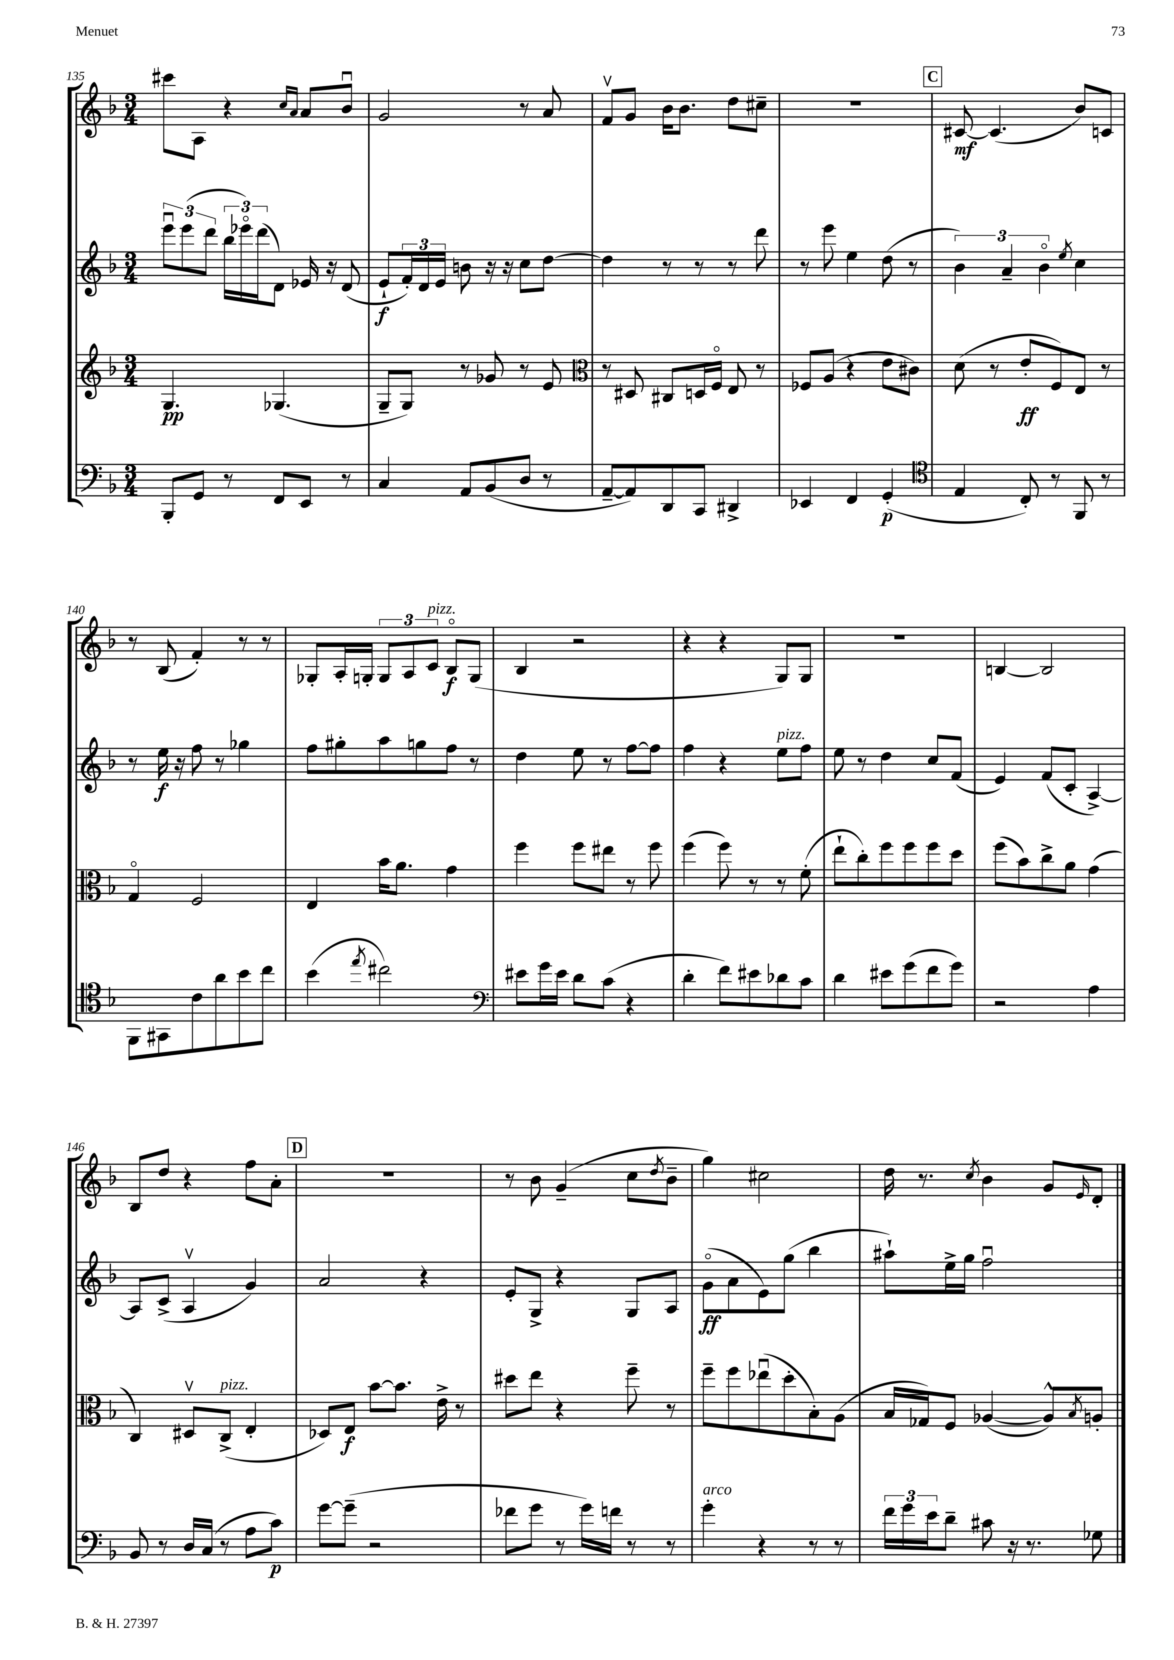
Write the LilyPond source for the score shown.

<<
\new StaffGroup <<
\new Staff = "s0" {
    \clef treble \key f \major \numericTimeSignature \time 3/4
    cis'''8 a8 r4 \grace { c''16 a'16 } a'8 bes'8\downbow |
    g'2 r8 a'8 |
    f'8\upbow g'8 bes'16 bes'8. d''8 cis''8-- |
    R2. |
    \mark \markup { \box "C" } cis'8~\mf cis'4.( bes'8) c'8 |
    r8 bes8( f'4-.) r8 r8 |
    ges8-. a16-. g16-. \tuplet 3/2 { g8 a8 c'8^\markup { \italic "pizz." } } bes8\flageolet\f g8( |
    bes4 r2 |
    r4 r4 g8) g8 |
    R2. |
    b4~ b2 |
    bes8 d''8 r4 f''8 a'8-. |
    \mark \markup { \box "D" } R2. |
    r8 bes'8 g'4--( c''8 \acciaccatura { d''8 } bes'8-- |
    g''4) cis''2 |
    d''16 r8. \acciaccatura { c''8 } bes'4 g'8 \grace { e'16 } d'8-. \bar "|." |
}
\new Staff = "s1" {
    \clef treble \key f \major \numericTimeSignature \time 3/4
    \tuplet 3/2 { e'''8\downbow e'''8( d'''8 } \tuplet 3/2 { bes''16 ees'''16\flageolet) d'''16( } d'8) ees'16 r16 d'8( |
    e'8-!\f \tuplet 3/2 { f'16-.) d'16 e'16 } b'8 r16 r16 c''8 d''8~ |
    d''4 r8 r8 r8 d'''8 |
    r8 e'''8 e''4 d''8( r8 |
    \mark \markup { \box "C" } \tuplet 3/2 { bes'4) a'4-- bes'4\flageolet } \acciaccatura { e''8 } c''4 |
    r8 e''16\f r16 f''8 r8 ges''4 |
    f''8 gis''8-. a''8 g''8 f''8 r8 |
    d''4 e''8 r8 f''8~ f''8 |
    f''4 r4 e''8^\markup { \italic "pizz." } f''8 |
    e''8 r8 d''4 c''8 f'8( |
    e'4) f'8( c'8-. a4~->) |
    a8 c'8->( a4\upbow g'4) |
    \mark \markup { \box "D" } a'2 r4 |
    e'8-. g8-> r4 g8 a8 |
    g'8\flageolet\ff( a'8 e'8) g''8( bes''4 |
    ais''8-!) e''16-> g''16 f''2\downbow \bar "|." |
}
\new Staff = "s2" {
    \clef treble \key f \major \numericTimeSignature \time 3/4
    g4.\pp ges4.( |
    g8-- g8) r8 ges'8 r8 e'8 |
    \clef alto r8 dis8 cis8 d16 f16\flageolet e8 r8 |
    fes8 a8( r4 e'8 cis'8) |
    \mark \markup { \box "C" } d'8( r8 e'8-.\ff f8) e8 r8 |
    g4\flageolet f2 |
    e4 bes'16 a'8. g'4 |
    f''4 f''8 eis''8 r8 f''8 |
    f''4( f''8) r8 r8 f'8-.( |
    e''8-! c''8-.) f''8 f''8 f''8 d''8 |
    f''8( bes'8) c''8-> a'8 g'4( |
    c4) dis8\upbow c8->^\markup { \italic "pizz." }( e4-. |
    \mark \markup { \box "D" } des8) e8\f bes'8~ bes'8. e'16-> r8 |
    dis''8 e''8 r4 f''8-- r8 |
    f''8-- f''8 ees''8\downbow( d''8-. bes8-.) a8( |
    bes16 ges16) f8 aes4~( aes8-^) \acciaccatura { bes8 } a8-. \bar "|." |
}
\new Staff = "s3" {
    \clef bass \key f \major \numericTimeSignature \time 3/4
    bes,,8-. g,8 r8 f,8 e,8 r8 |
    c4 a,8 bes,8( d8 r8 |
    a,8~-- a,8) d,8 c,8 dis,4-> |
    ees,4 f,4 g,4-.\p( |
    \mark \markup { \box "C" } \clef tenor e4 c8-.) r8 f,8 r8 |
    f,8 gis,8 c'8 a'8 bes'8 c''8 |
    bes'4( \acciaccatura { e''8 } cis''2) |
    \clef bass eis'8 g'16 eis'16 d'8 c'8( r4 |
    d'4-. f'8) eis'8 des'8 c'8 |
    d'4 eis'8 g'8( f'8 g'8) |
    r2 a4 |
    bes,8 r8 d16 c16( r8 a8 c'8\p) |
    \mark \markup { \box "D" } g'8~ g'8--( r2 |
    fes'8 g'8 r8 g'16) f'16 r8 r8 |
    g'4-.^\markup { \italic "arco" } r4 r8 r8 |
    \tuplet 3/2 { f'16 g'16 e'16 } d'8-- cis'8 r16 r8. ges8 \bar "|." |
}
>>
>>
\layout { \context { \Score currentBarNumber = #135 } }
